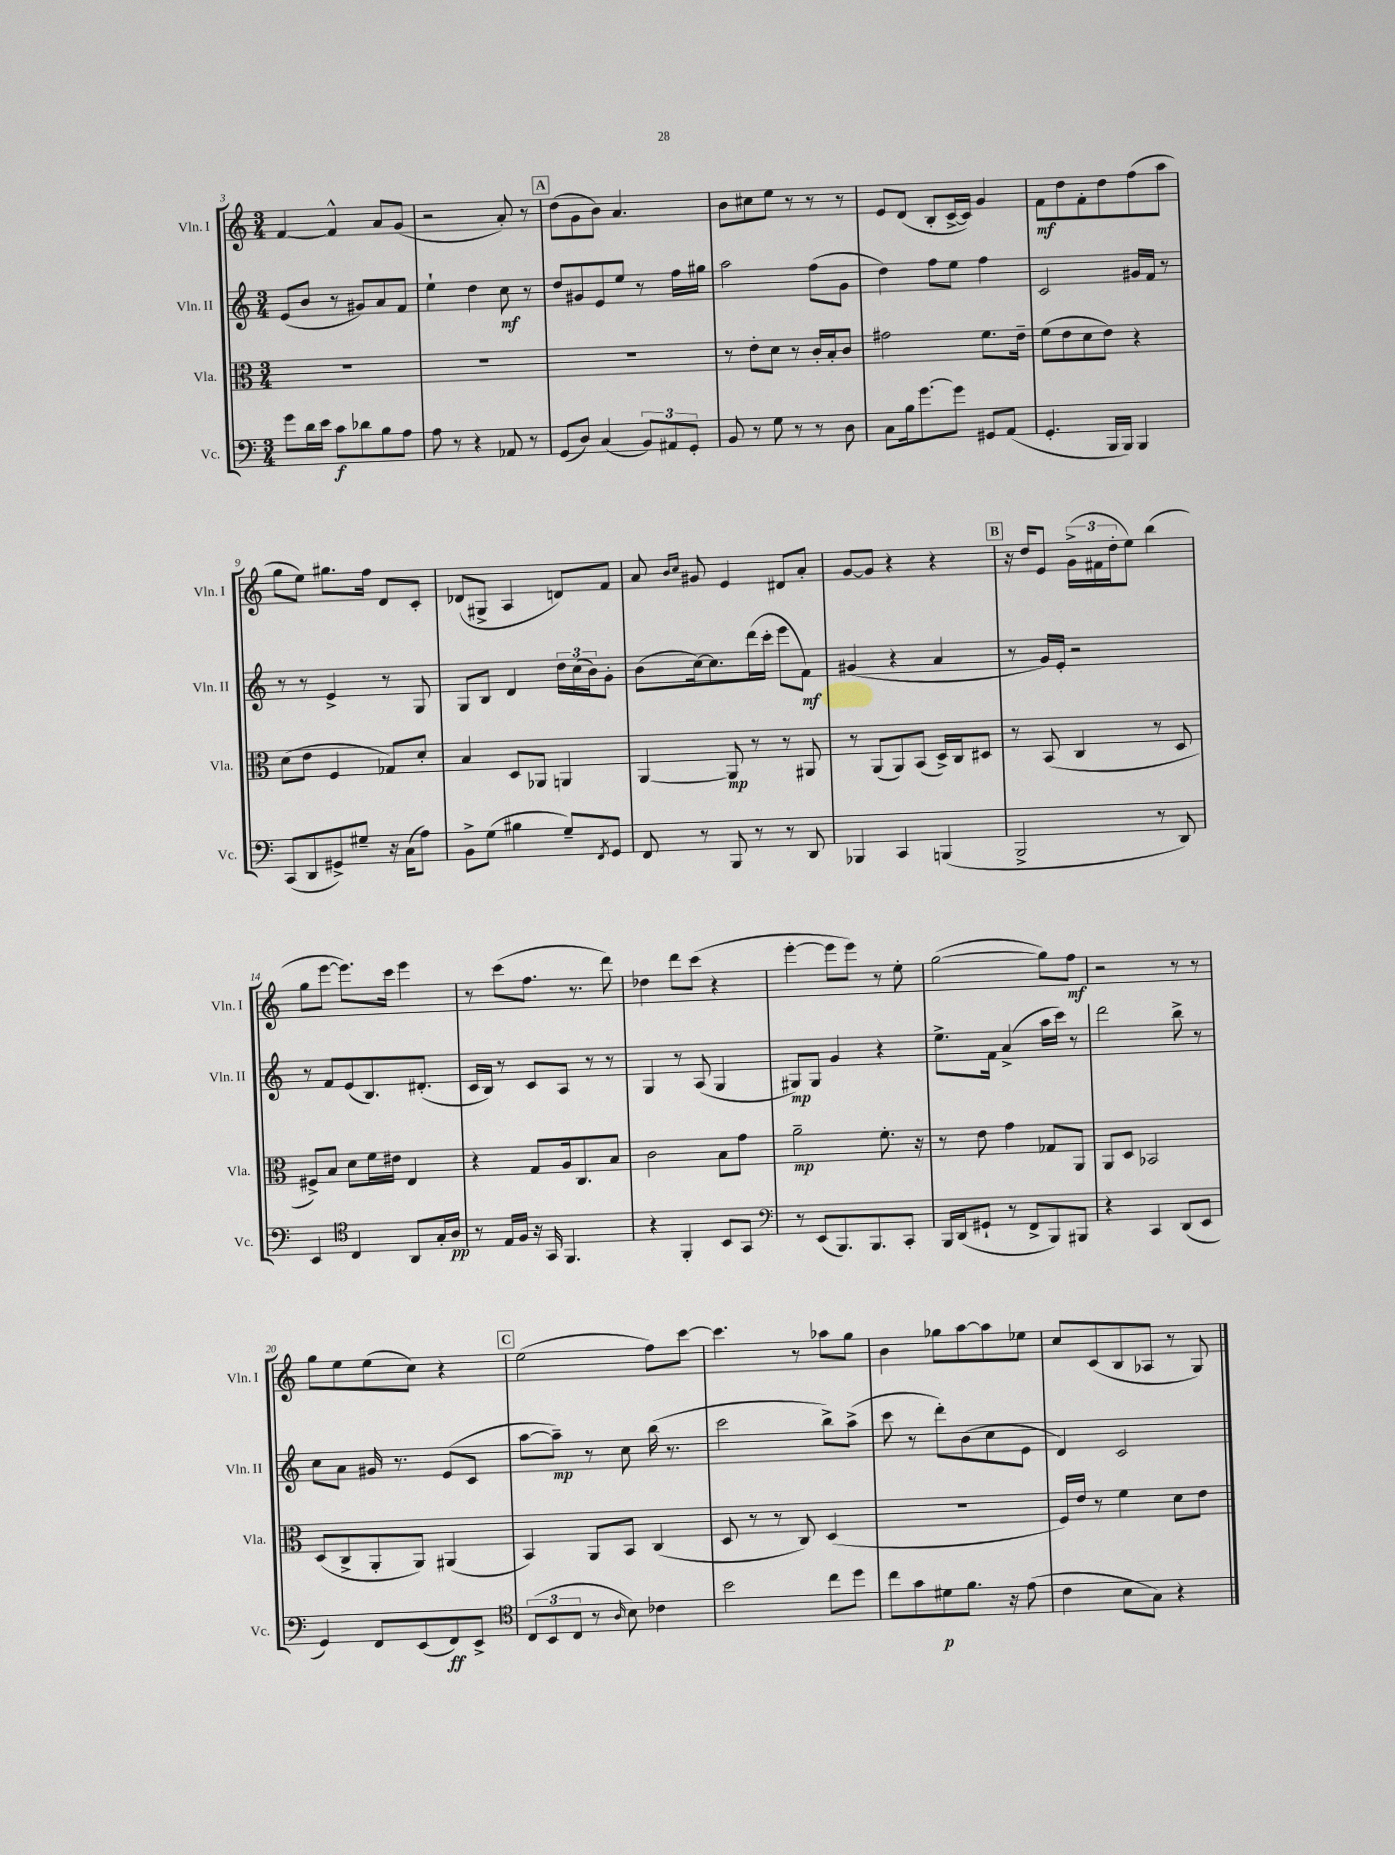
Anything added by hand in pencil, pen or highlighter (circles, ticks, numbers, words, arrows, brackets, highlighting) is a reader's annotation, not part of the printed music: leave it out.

**kern	**kern	**kern	**kern
*staff4	*staff3	*staff2	*staff1
*clefF4	*clefC3	*clefG2	*clefG2
*k[]	*k[]	*k[]	*k[]
*M3/4	*M3/4	*M3/4	*M3/4
8g	2.r	(8e	[4f
16d	.	8b	.
16e	.	.	.
8c	.	8r	4f^^]
8d-	.	8g#)	.
8B	.	8a	8a
8A	.	8f	(8g
=	=	=	=
8A	2.r	4ee`	2r
8r	.	.	.
4r	.	4dd	.
8AA-	.	8cc	8a')
8r	.	8r	8r
=	=	=	=
(8GG	2.r	8dd	(8dd
8D)	.	8g#	8g
(4C	.	8e	8b)
.	.	8ee	4.a
12BB)	.	8r	.
12AA#	.	.	.
.	.	16ff	.
12GG'	.	.	.
.	.	16gg#	.
=	=	=	=
8BB	8r	2aa	8b
8r	8e'	.	8cc#
8G	8d	.	8ee
8r	8r	.	8r
8r	16c'	(8ff	8r
.	16B'	.	.
8D	8c	8g	8r
=	=	=	=
8C	2g#	4dd)	8e
16B	.	.	(8d
[8.g	.	.	.
.	.	8ff	8B'
8g]	.	8ee	[16c^
.	.	.	16c])
8GG#	8.f	4ff	4g
(8AA	.	.	.
.	16e~	.	.
=	=	=	=
4.GG'	(8f	2c	8f
.	8e	.	8dd
.	8d	.	8f'
16BBB	8e)	.	8dd
16BBB)	.	.	.
4BBB	4r	16g#	(8ff
.	.	16f	.
.	.	8r	8aa
=	=	=	=
(8CC	(8d	8r	8gg
8DD	8e	8r	8ee)
8GG#^)	4F	4e^	8.gg#
8G#~	.	.	.
.	.	.	16ff
16r	8G-)	8r	8d
(16C	.	.	.
8A)	8d'	8G	8c'
=	=	=	=
8BB^	4B	8G	(8d-
(8G	.	8B	8G#^
4B#	8D	4d	4A
.	8AA-	.	.
8G~)	4AA	24dd	8d)
.	.	(24cc	.
.	.	24b)	.
8qFF	.	.	.
8GG	.	8g'	8f
=	=	=	=
8FF	[4AA	(8b	8a
.	.	.	16qqb
.	.	.	16qqcc
8r	.	[16cc)	8g#
.	.	8.cc]	.
8BBB	8AA]	.	4e
8r	8r	(16ddd	.
.	.	16ccc'	.
8r	8r	8eee	8d#
8DD	8AA#	8f)	8a'
=	=	=	=
4BBB-	8r	(4g#	[8g
.	(8AA	.	8g]
4CC	8AA)	4r	4r
.	(8BB	.	.
(4BBB	16D^)	4a	4r
.	16C	.	.
.	8D#	.	.
=	=	=	=
2BBB^	8r	8r	16r
.	.	.	16dd
.	(8BB	16g)	8e
.	.	16e'	.
.	4C	2r	(24g^
.	.	.	24f#
.	.	.	24dd'
.	.	.	8ee)
8r	8r	.	(4bb
8DD)	8D	.	.
=	=	=	=
4EE	8F#^)	8r	8gg
.	8B	8f	[8eee
*clefC4	*	*	*
4C	8d	(8e	8.eee])
.	16f	8.B)	.
.	16e#	.	16ccc
8AA	4E	.	4eee
.	.	(8.d#'	.
16G'	.	.	.
16A	.	.	.
=	=	=	=
8r	4r	16c	8r
.	.	16B)	.
16E	.	8r	(8ccc
16F	.	.	.
16r	8G	8c	8.ff
16GG	.	.	.
4.FF	16A	8A	.
.	8.C	.	8.r
.	.	8r	.
.	8B	8r	8ddd)
=	=	=	=
4r	2c	4G	4dd-
4FF'	.	8r	8ddd
.	.	(8A	(8ccc
8BB	8B	4G	4r
8GG	8g	.	.
=	=	=	=
*clefF4	*	*	*
8r	2a~	8G#)	[4eee'
(8EE	.	8G#	.
8.BBB)	.	4g	8eee]
.	.	.	8eee)
8.BBB	.	.	.
.	8.f'	4r	8r
8CC'	.	.	8ee'
.	16r	.	.
=	=	=	=
16BBB	8r	8.ee^	([2gg
(16DD	.	.	.
8GG#`	8e	.	.
.	.	16f	.
8r	4g	(4a^	.
8FF^	.	.	.
8BBB)	8G-	16aa	8gg])
.	.	16ccc)	.
8BBB#	8AA	8r	8ff
=	=	=	=
4r	8AA	2ddd	2r
.	8D	.	.
4CC	2BB-	.	.
(8DD	.	8bb^	8r
8EE	.	8r	8r
=	=	=	=
4GG)	(8D	8cc	8gg
.	8C^	8a	8ee
8FF	8AA'	16g#	(8ee
.	.	8.r	.
(8EE	8AA)	.	8cc)
8FF)	(4AA#	(8e	4r
8EE^	.	8c	.
=	=	=	=
*clefC4	*	*	*
(12C	4BB)	[8aa	(2ee
12BB	.	.	.
.	.	8aa~])	.
12C	.	.	.
8r	8AA	8r	.
16qqA	.	.	.
8B)	8BB	8cc	.
4c-	(4C	(16bb	8ff)
.	.	8.r	.
.	.	.	[8ccc
=	=	=	=
2b	8D	2ccc	4.ccc]
.	8r	.	.
.	8r	.	.
.	8C)	.	8r
8cc	(4D	8bb^)	8aa-
8dd	.	(8aa^	8gg
=	=	=	=
8cc	2.r	8ccc	4b
8g	.	8r	.
8d#	.	8ddd')	8gg-
8.f	.	(8b	[8aa
.	.	8cc	8aa]
16r	.	.	.
(8e	.	8e	8ee-
=	=	=	=
4c	16F)	4d)	8cc
.	16e	.	.
.	8r	.	(8c
8B	4f	2c	8B
8G)	.	.	8A-
4r	8d	.	8r
.	8e	.	8G)
==	==	==	==
*-	*-	*-	*-
